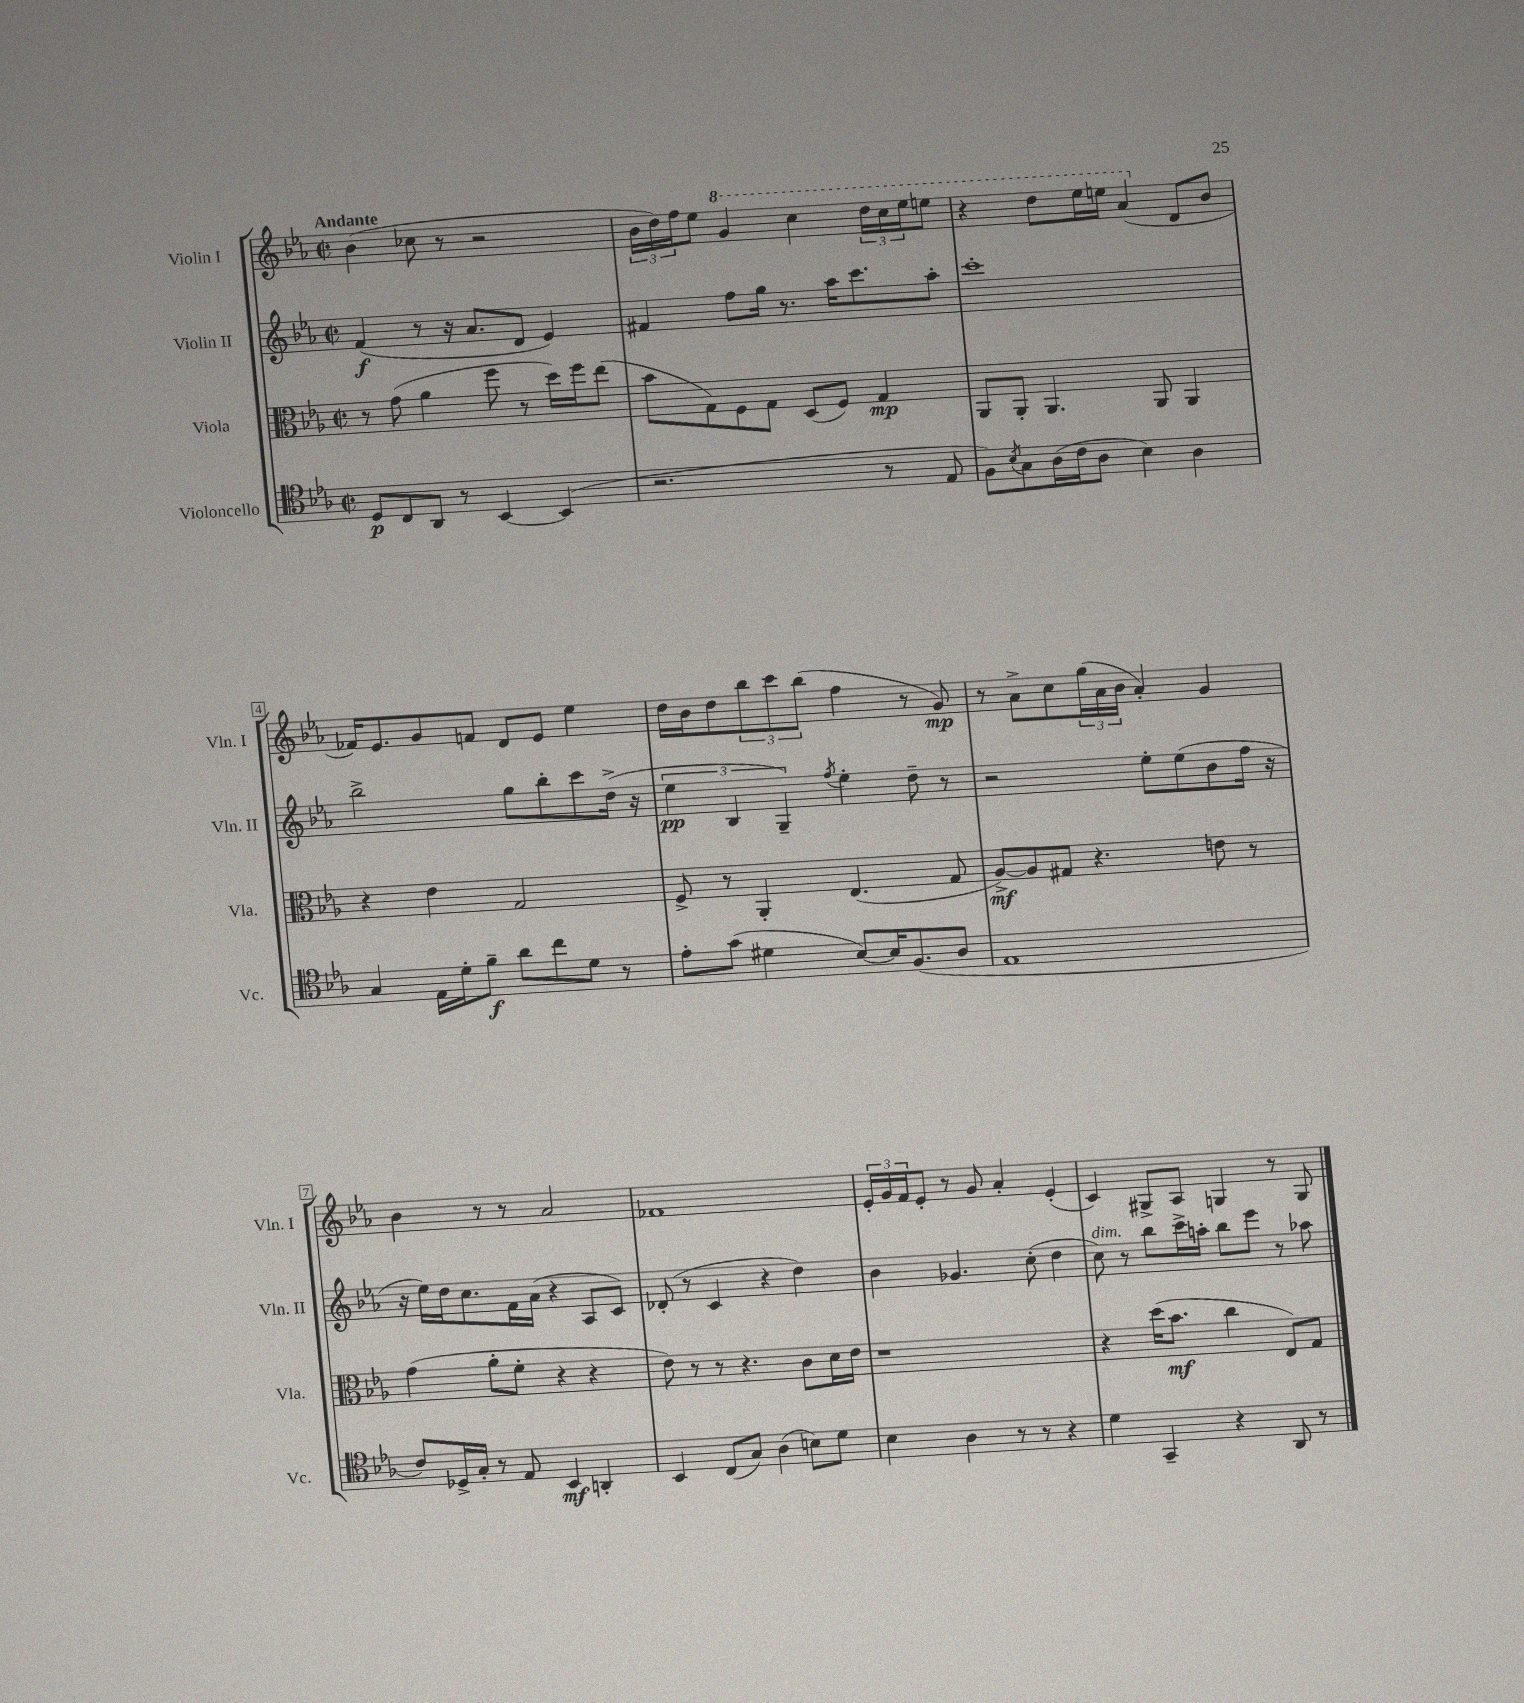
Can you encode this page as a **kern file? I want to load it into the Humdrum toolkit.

**kern	**kern	**kern	**kern
*staff4	*staff3	*staff2	*staff1
*clefC4	*clefC3	*clefG2	*clefG2
*k[b-e-a-]	*k[b-e-a-]	*k[b-e-a-]	*k[b-e-a-]
*M2/2	*M2/2	*M2/2	*M2/2
*met(c|)	*met(c|)	*met(c|)	*met(c|)
8D	8r	(4f	(4b-
8C	(8g	.	.
8AA-	4a-	8r	8cc-
8r	.	16r	8r
.	.	8.a-	.
[4BB-	8ff	.	2r
.	8r	8d	.
(4BB-]	16dd)	4e-)	.
.	16ff	.	.
.	(8ee-	.	.
=	=	=	=
2.r	8b-	4f#	24b-
.	.	.	24dd)
.	.	.	24ff
.	8G)	.	8ee-
.	8F	8ff	4gg
.	8G	16gg	.
.	.	8.r	.
.	(8D	.	4ccc
.	8F)	16aa-	.
.	.	8.ccc	.
8r	4G	.	24ddd
.	.	.	24ccc
.	.	.	24eee-
8E-	.	8aa-'	8eee
=	=	=	=
8F)	8AA-	1ccc'	4r
8qB-	.	.	.
8G	8AA-'	.	.
(16A-	4.AA-	.	8ddd
16c	.	.	.
8A-	.	.	16eee-
.	.	.	16eee
4B-)	.	.	(4aa-
.	8AA-	.	.
4A-	4AA-	.	8d
.	.	.	8b-
=	=	=	=
4G	4r	2bb-^	16f-)
.	.	.	8.e-
16E-	4e-	.	8g
16d'	.	.	.
8f~	.	.	8f
8a-	2G	8gg	8d
8cc	.	8bb-'	8e-
8d	.	8ccc	4ee-
8r	.	(16dd^	.
.	.	16r	.
=	=	=	=
8e-'	8F^	6ee-	16dd
.	.	.	16b-
(8g	8r	.	8dd
.	.	6B-	.
4d#	4AA-'	.	12bb-
.	.	6G~)	12ccc
.	.	.	(12bb-
.	.	8qff	.
[8B-)	(4.E-	4ee-'	4ff
16B-]	.	.	.
(8.F	.	.	.
.	.	8dd~	8r
8A-	8G	8r	8g)
=	=	=	=
1E-	[8A-^)	2r	8r
.	8A-]	.	8a-^
.	8G#	.	8cc
.	4.r	.	(24gg
.	.	.	24a-
.	.	.	24b-
.	.	8ee-'	4a-')
.	.	(8ee-	.
.	8e	8b-	4g
.	8r	16ff	.
.	.	16r	.
=	=	=	=
8c)	(4g	16r	4b-
.	.	16ee-)	.
16D-^	.	16dd	.
16G'	.	8.cc	.
8r	8a-'	.	8r
8E-	8f'	16f	8r
.	.	(16a-	.
4BB-	4r	4r	2a-
4AA'	4r	8A-	.
.	.	8c)	.
=	=	=	=
4BB-	8e-)	(8d-'	1f-
.	8r	8r	.
(8C	8r	4c	.
8G)	4.r	.	.
(4A-	.	4r	.
8B)	8c	4dd)	.
8d	16d	.	.
.	16e-	.	.
=	=	=	=
4B-	1r	4b-	24e-'
.	.	.	24g
.	.	.	24f
.	.	.	8e-'
4A-	.	4.g-	8r
.	.	.	8g
8r	.	.	4a-'
8r	.	(8cc'	.
4r	.	4dd	(4e-'
=	=	=	=
4d	4r	8cc)	4c)
.	.	8r	.
4GG~	(16dd	8bb-	8G#^
.	8.b-	.	.
.	.	16ccc^	8A-
.	.	16aa'	.
4r	4cc	8bb-	4G
.	.	8eee-	.
8AA-	8E-)	8r	8r
8r	8G	8aa-	8G
==	==	==	==
*-	*-	*-	*-
